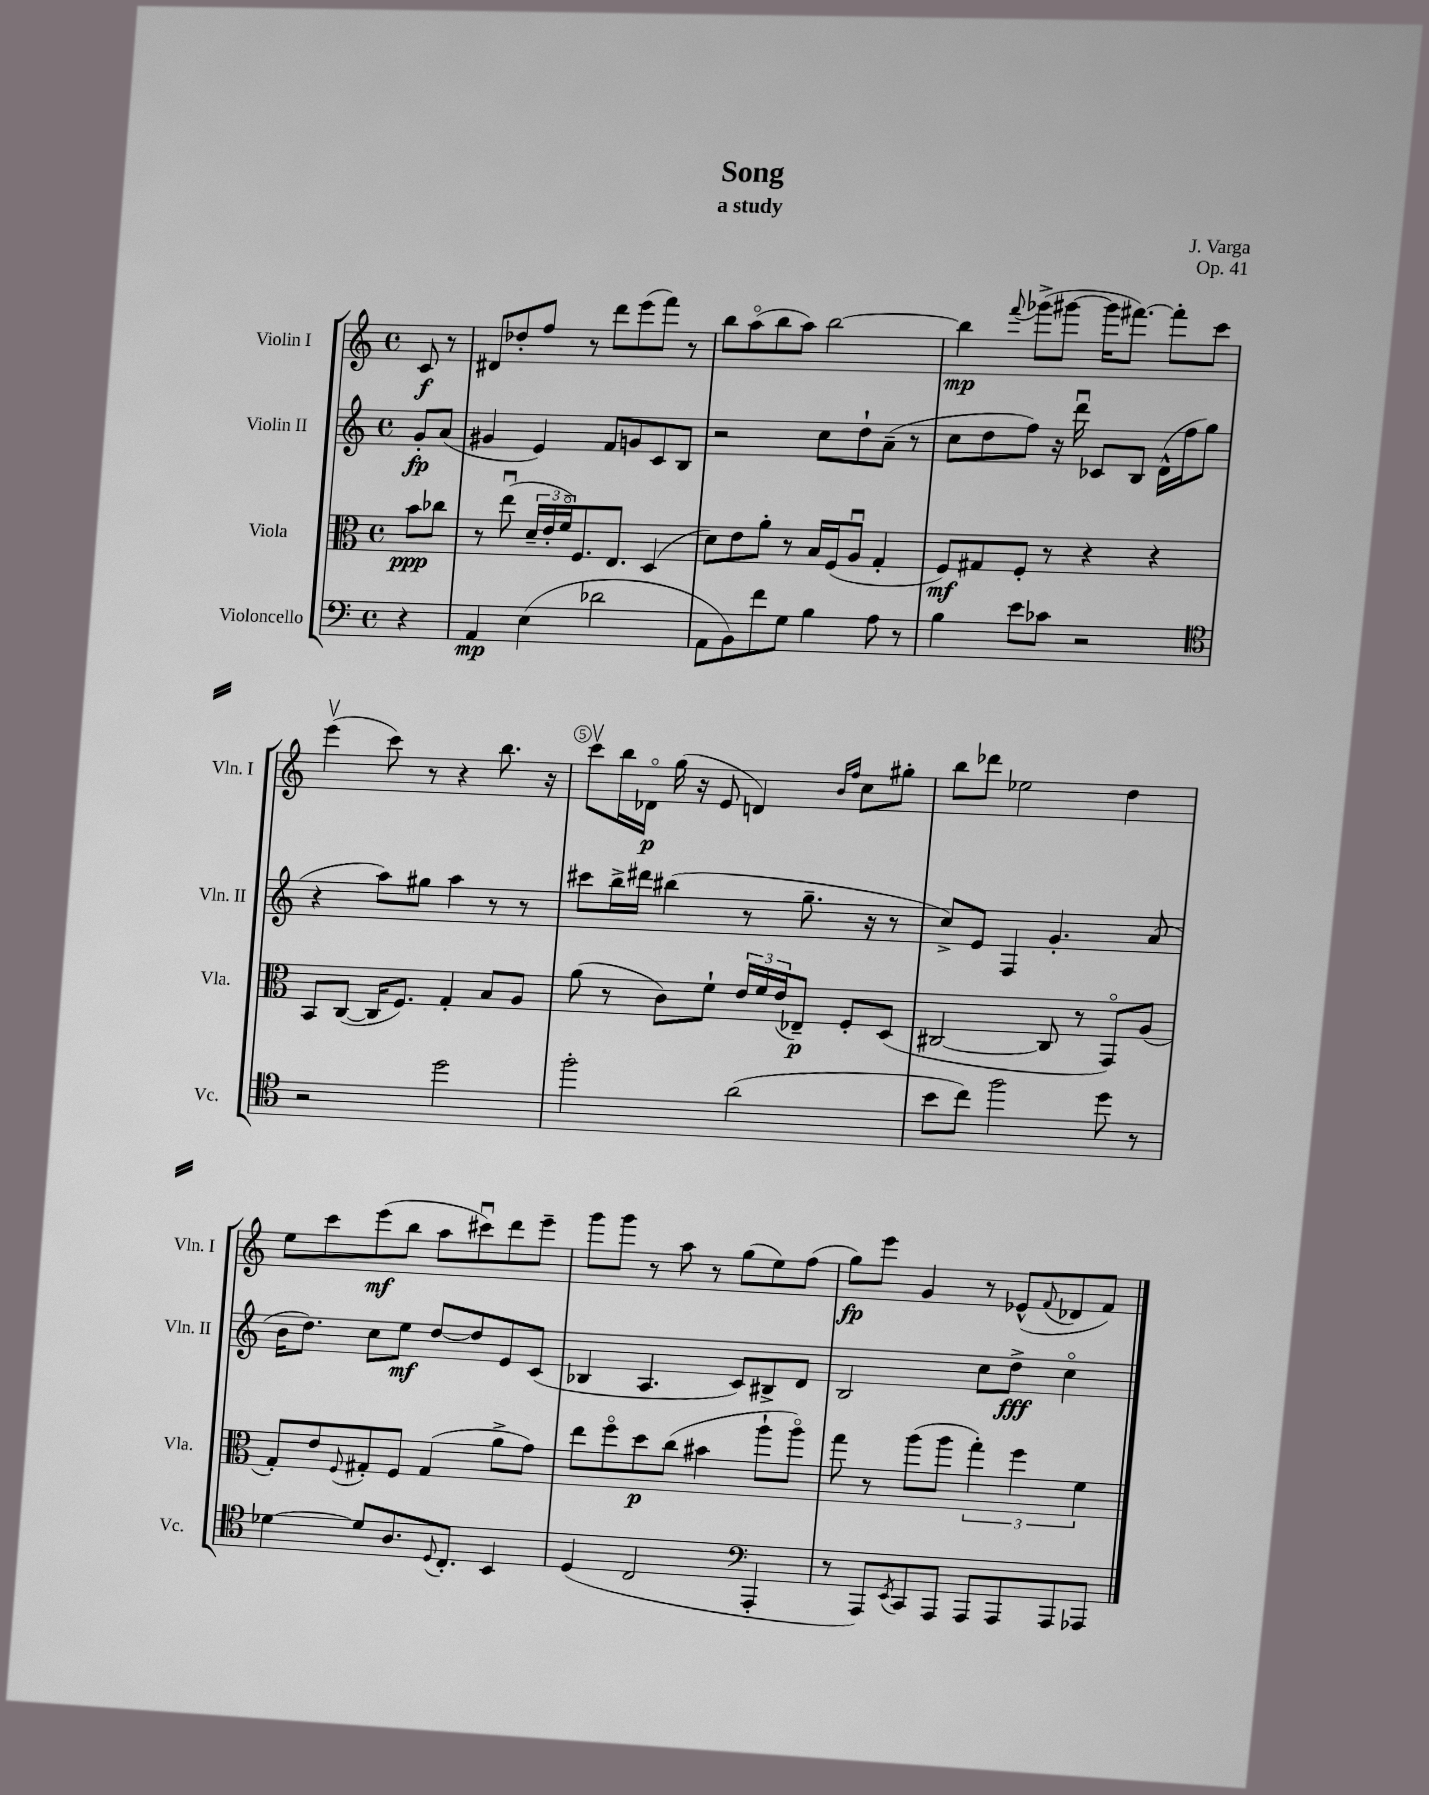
\header { title = "Song" composer = "J. Varga" subtitle = "a study" opus = "Op. 41" }
<<
\new StaffGroup <<
\new Staff = "s0" \with { instrumentName = "Violin I" shortInstrumentName = "Vln. I" } {
    \clef treble \key c \major \defaultTimeSignature \time 4/4 \partial 4
    c'8\f r8 |
    dis'8 des''8-. f''8 r8 d'''8 e'''8( f'''8) r8 |
    b''8 a''8\flageolet( b''8 a''8) b''2~ |
    b''4\mp \appoggiatura { f'''8 } ges'''8->( gis'''8~ gis'''16 fis'''8.~) fis'''8-. c'''8 |
    e'''4\upbow( c'''8) r8 r4 b''8. r16 |
    c'''8\upbow b''16 des'16\flageolet\p g''16( r16 e'8 d'4) \grace { b'16 f''16 } c''8 gis''8-. |
    b''8 des'''8 ees''2 d''4 |
    e''8 c'''8 e'''8\mf( b''8 a''8 cis'''8\downbow) d'''8 e'''8-- |
    g'''8 g'''8 r8 a''8 r8 g''8( e''8) f''8( |
    g''8\fp) e'''8 g'4 r8 ees'8-^( \appoggiatura { f'8 } des'8 f'8) \bar "|." |
}
\new Staff = "s1" \with { instrumentName = "Violin II" shortInstrumentName = "Vln. II" } {
    \clef treble \key c \major \defaultTimeSignature \time 4/4 \partial 4
    g'8-.\fp a'8( |
    gis'4 e'4) f'8 g'8 c'8 b8 |
    r2 c''8 d''8-! a'8--( r8 |
    c''8 d''8 f''8) r16 d'''16\downbow ces'8 b8 d'16-^( f''16 g''8 |
    r4 a''8) gis''8 a''4 r8 r8 |
    cis'''8 b''16-> dis'''16 bis''4( r8 g''8.-- r16 r8 |
    c''8->) e'8 f4 g'4.-. a'8( |
    b'16 d''8.) c''8 e''8\mf d''8~ d''8 e'8 c'8( |
    bes4 a4. c'8) bis8-> d'8 |
    b2 c''8 d''8->\fff c''4\flageolet \bar "|." |
}
\new Staff = "s2" \with { instrumentName = "Viola" shortInstrumentName = "Vla." } {
    \clef alto \key c \major \defaultTimeSignature \time 4/4 \partial 4
    b'8\ppp ces''8 |
    r8 e''8\downbow( \tuplet 3/2 { d'16-- e'16-. f'16\flageolet) } f8. e8. d4( |
    d'8) e'8 a'8-. r8 b16 f16( a8\downbow g4-. |
    f8\mf) gis8 f8-. r8 r4 r4 |
    b,8 c8~( c16 f8.) g4-. b8 a8 |
    a'8( r8 c'8) f'8-! \tuplet 3/2 { e'16 f'16 e'16( } ees8--\p) f8-. d8( |
    cis2~ cis8 r8 g,8\flageolet) a8( |
    g8-.) e'8 \appoggiatura { f8 } gis8-. f8 gis4( a'8-> g'8) |
    e''8 f''8\flageolet d''8\p c''8( bis'4 a''8-! a''8\flageolet) |
    g''8 r8 a''8( a''8 \tuplet 3/2 { g''4-.) f''4 f'4 } \bar "|." |
}
\new Staff = "s3" \with { instrumentName = "Violoncello" shortInstrumentName = "Vc." } {
    \clef bass \key c \major \defaultTimeSignature \time 4/4 \partial 4
    r4 |
    a,4\mp e4( des'2 |
    a,8 b,8) f'8 g8 b4 a8 r8 |
    b4 e'8 ces'8 r2 |
    \clef tenor r2 d''2 |
    f''2-. a'2( |
    b'8 c''8) f''2 d''8 r8 |
    des'4~ des'8 a8. \appoggiatura { d8 } c8.-. b,4 |
    d4( c2 \clef bass a,,4-. |
    r8 a,,8) \acciaccatura { e,8 } c,8 a,,8 a,,8 a,,8 a,,8 aes,,8 \bar "|." |
}
>>
>>
\layout { \context { \Score \override BarNumber.break-visibility = ##(#f #t #t) barNumberVisibility = #(every-nth-bar-number-visible 5) \override BarNumber.stencil = #(make-stencil-circler 0.1 0.3 ly:text-interface::print) } }
